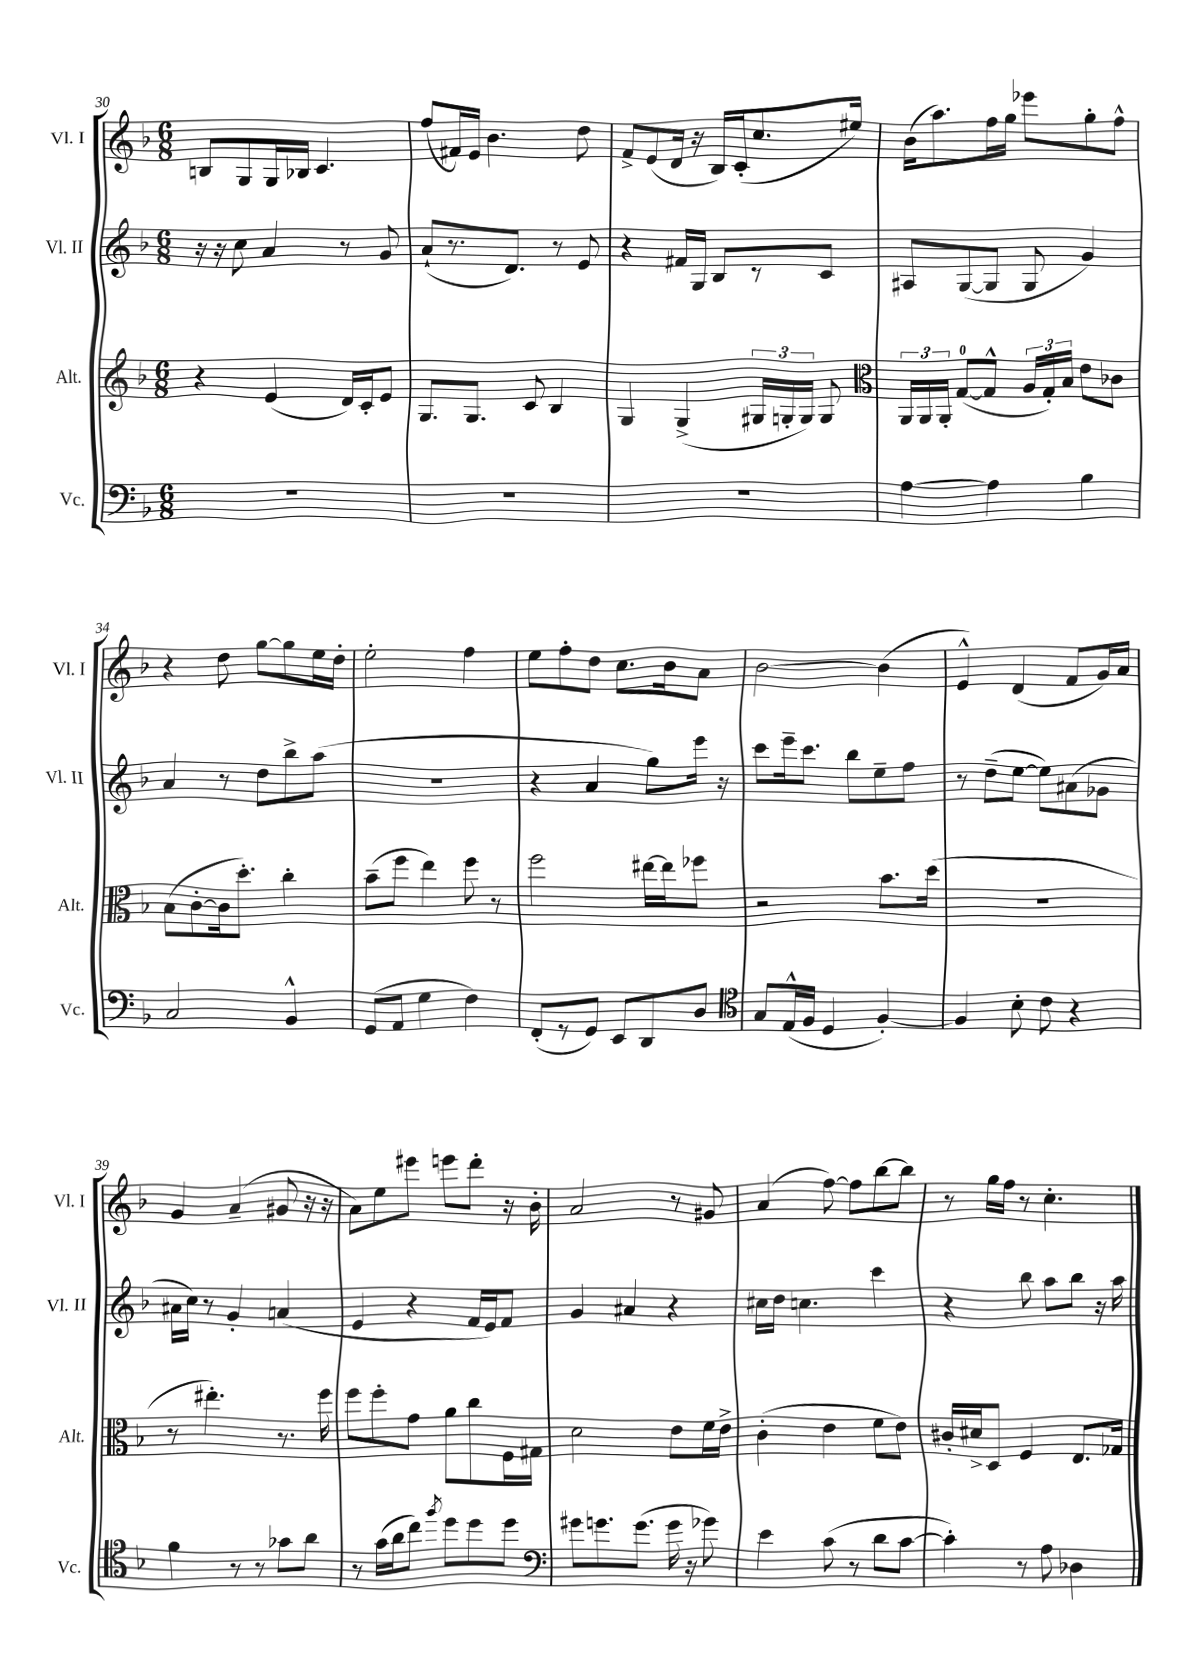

**kern	**kern	**kern	**kern
*staff4	*staff3	*staff2	*staff1
*clefF4	*clefG2	*clefG2	*clefG2
*k[b-]	*k[b-]	*k[b-]	*k[b-]
*M6/8	*M6/8	*M6/8	*M6/8
2.r	4r	16r	8B/L
.	.	16r	.
.	.	8cc\	8G/
.	(4e/	4a/	16G/L
.	.	.	16B-/JJ
.	.	.	4.c/
.	16d/LL)	8r	.
.	16c'/J	.	.
.	8e/J	8g/	.
=	=	=	=
2.r	8.G/L	(8a`/L	(8ff/L
.	.	8.r	16f#/L)
.	8.G/J	.	16e/JJ
.	.	.	4.b-\
.	.	8.d/J)	.
.	8c/	.	.
.	4B-/	8r	.
.	.	8e/	8dd\
=	=	=	=
2.r	4G/	4r	8f^/L
.	.	.	(8e/
.	(4G^/	16f#/LL	16d/Jk
.	.	16G/JJ	16r
.	.	8B-/L	16B-/LL)
.	.	.	(16c'/J
.	24G#/LL	8r	8.cc/
.	24G'/	.	.
.	24G/JJ)	.	.
.	8G/	8c/J	.
.	.	.	16ee#/Jk)
=	=	=	=
*	*clefC3	*	*
[4A\	24AA/LL	8A#/L	(16b-\LK
.	24AA/	.	.
.	.	.	8.aa\)
.	24AA'/JJ	.	.
.	([8G/L	([8G/	.
4A\]	8G^^/]J	8G/]J	16ff\L
.	.	.	16gg\JJ
.	24A/LL	8G/	8eee-\L
.	24G'/)	.	.
.	24B-/JJ	.	.
4B-\	8e\L	4g/)	8gg'\
.	8c-\J	.	8ff^^\J
=	=	=	=
2C/	(8B-\L	4a/	4r
.	[8c'\	.	.
.	16c\]k	8r	8dd\
.	8.dd'\J)	.	.
.	.	8dd\L	[8gg\L
4BB-^^/	4cc'\	8bb-^\	8gg\]
.	.	(8aa\J	16ee\L
.	.	.	16dd'\JJ
=	=	=	=
(8GG/L	(8b-~\L	2.r	2ee'\
8AA/J	8ff\J	.	.
4G\	4ee\)	.	.
4F\)	8ff\	.	4ff\
.	8r	.	.
=	=	=	=
(8FF'/L	2ff\	4r	8ee\L
8r	.	.	8ff'\
8GG/J)	.	4a/	8dd\J
8EE/L	.	.	8.cc\L
8DD/	[16ee#\LL	8gg\L)	.
.	16ee#\]J	.	16b-\k
8D/J	8ff-\J	16eee\Jk	8a\J
.	.	16r	.
=	=	=	=
*clefC4	*	*	*
8G/L	2r	8ccc\L	[2b-\
(16E^^/L	.	16eee~\k	.
16F/JJ	.	8.ccc\J	.
4D/	.	.	.
.	.	8bb-\L	.
[4F'/)	8.b-\L	8ee~\	(4b-\]
.	.	8ff\J	.
.	(16dd\Jk	.	.
=	=	=	=
4F/]	2.r	8r	4e^^/)
.	.	(8dd~\L	.
8B-'\	.	[8ee\J	(4d/
8c\	.	8ee\]L)	.
4r	.	(8a#\	8f/L
.	.	8g-\J	16g/L)
.	.	.	16a/JJ
=	=	=	=
4f\	8r	16a#\LL	4g/
.	.	16cc\JJ)	.
.	4.ee#'\)	8r	.
8r	.	4g'/	(4a~/
8r	.	.	.
8g-\L	8.r	(4a/	8g#/
8a\J	.	.	16r
.	16ff\	.	16r
=	=	=	=
8r	8ff\L	4e/	8a\L)
(16g\LL	8ff'\	.	8ee\
16a\J	.	.	.
8cc\J)	8g\J	4r	8eee#\J
8qff/	.	.	.
8dd\L	8a\L	.	8eee\L
8dd\	8cc\	16f/LL	8ddd'\J
.	.	16e/J)	.
8dd\J	16F\L	8f/J	16r
.	16G#\JJ	.	16b-'\
=	=	=	=
*clefF4	*	*	*
8g#\L	2d\	4g/	2a/
8.g\	.	.	.
.	.	4a#/	.
(8.g\J	.	.	.
16g\	8e\L	4r	8r
16r	.	.	.
8g-\)	16f\L	.	8g#/
.	16e^\JJ	.	.
=	=	=	=
4e\	(4c'\	16cc#\LL	(4a/
.	.	16dd\JJ	.
.	.	4.cc\	.
(8c\	4e\	.	[8ff\)
8r	.	.	8ff\]L
8d\L	8f\L	4ccc\	[8bb-\
[8c\J	8e\J)	.	8bb-\]J
=	=	=	=
4c'\])	16c#'/LL	4r	8r
.	16d#^/J	.	.
.	8D/J	.	16gg\LL
.	.	.	16ff\JJ
8r	4F/	8bb-\	8r
8A\	.	8aa\L	4.cc'\
4D-\	8.E/L	8bb-\J	.
.	.	16r	.
.	16G-/Jk	16aa\	.
==	==	==	==
*-	*-	*-	*-
